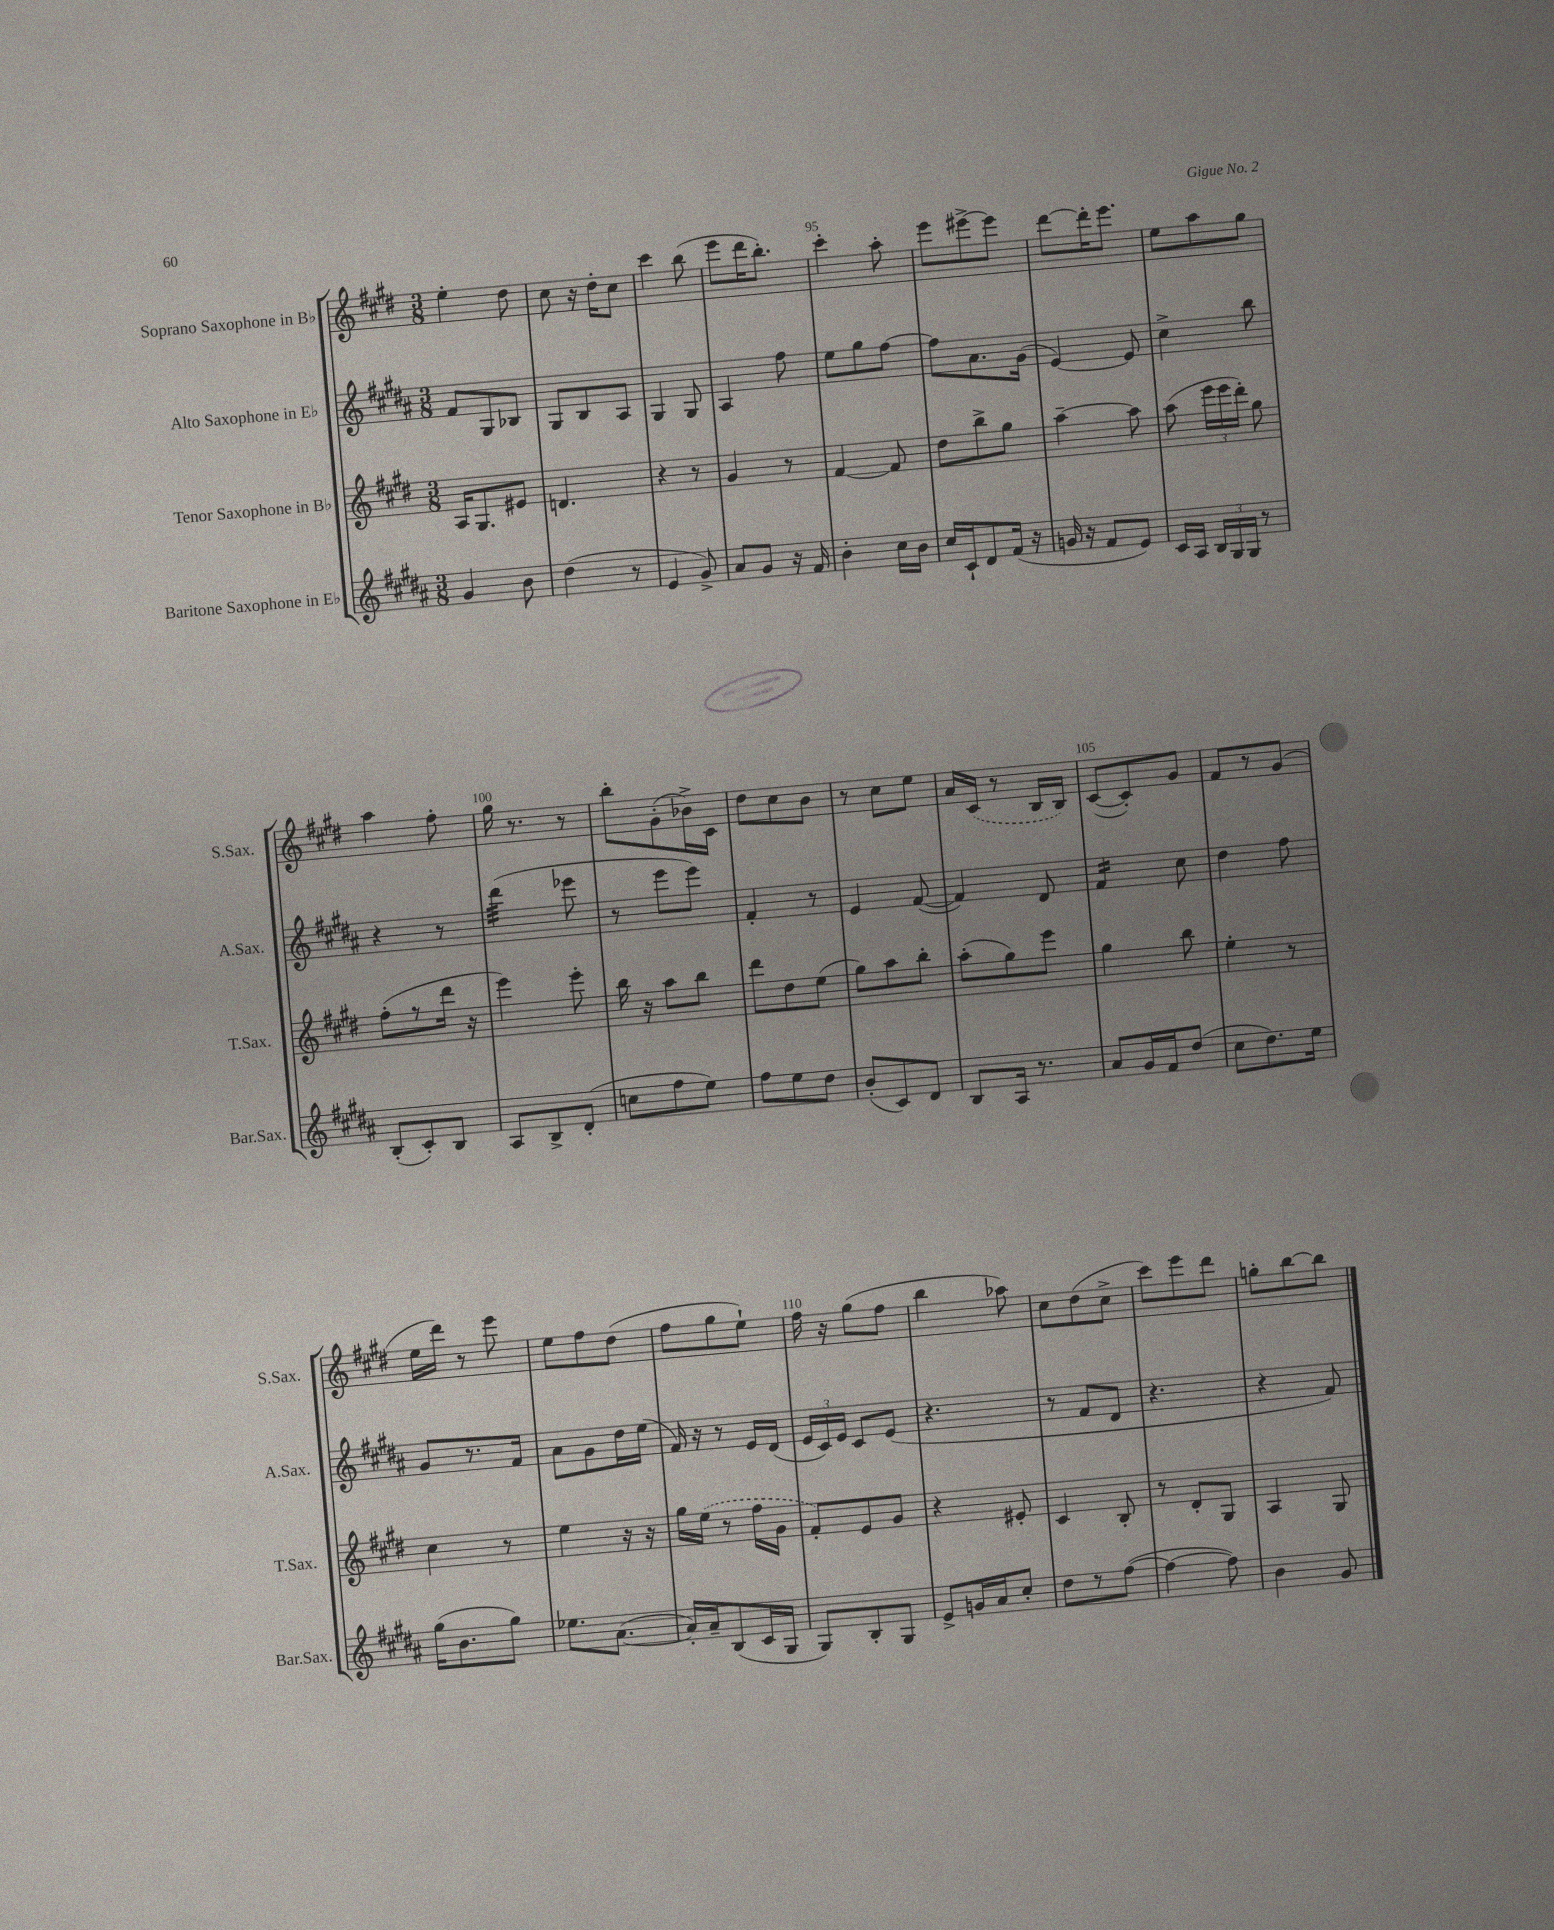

**kern	**kern	**kern	**kern
*staff4	*staff3	*staff2	*staff1
*clefG2	*clefG2	*clefG2	*clefG2
*k[f#c#g#d#a#]	*k[f#c#g#d#]	*k[f#c#g#d#a#]	*k[f#c#g#d#]
*M3/8	*M3/8	*M3/8	*M3/8
4g#	16A	8f#	4ee'
.	8.G#	.	.
.	.	8G#	.
8b	8e#	8B-	8dd#
=	=	=	=
(4dd#	4.d	8G#	8cc#
.	.	8B	16r
.	.	.	16dd#'
8r	.	8A#	8cc#
=	=	=	=
4e	4r	4G#	4ccc#
8g#^)	8r	8G#	(8bb
=	=	=	=
8a#	4g#	4A#	8eee
8g#	.	.	16ddd#
.	.	.	8.bb')
16r	8r	8ff#	.
16f#	.	.	.
=	=	=	=
4b'	[4f#	8ee	4ccc#'
.	.	8gg#	.
16cc#	8f#]	[8ff#	8aa'
16b	.	.	.
=	=	=	=
16cc#	8dd#	8ff#]	8eee
16c#`	.	.	.
8d#	8bb^	8.a#	[8eee#^
(16f#	8gg#	.	8eee#]
16r	.	(16g#	.
=	=	=	=
16g	[4aa~	[4e)	[8ddd#
16r	.	.	.
8f#	.	.	16ddd#']
.	.	.	8.eee
8e)	8aa]	8e]	.
=	=	=	=
16c#	(8aa	4cc#^	8ee
16A#	.	.	.
24B	24eee	.	8aa
24G#	24eee	.	.
24G#	24ddd#')	.	.
8r	8gg#	8bb	8gg#
=	=	=	=
(8B'	(8ff#'	4r	4aa
8c#')	8r	.	.
8B	16ddd#	8r	8ff#'
.	16r	.	.
=	=	=	=
8A#	4eee)	(4ddd#	16gg#
.	.	.	8.r
8B^	.	.	.
(8d#'	8eee'	8eee-	8r
=	=	=	=
8cc	16bb	8r	8bb'
.	16r	.	.
8ff#	8aa	8eee	(8g#'
8ee)	8bb	8eee)	16b-^)
.	.	.	16c#
=	=	=	=
8ff#	8ddd#	4f#'	8dd#
8ee	8dd#	.	8cc#
8dd#	(8ee	8r	8b
=	=	=	=
(8b'	8gg#)	4e	8r
8c#)	8aa	.	8cc#
8d#	8bb'	([8f#	8ee
=	=	=	=
8B	(8aa'	4f#])	16a
.	.	.	(16c#
16A#	8gg#)	.	8r
8.r	.	.	.
.	8eee	8d#	16B
.	.	.	16B)
=	=	=	=
8a#	4gg#	4f#	([8c#
16g#	.	.	8c#'])
16f#	.	.	.
(8dd#	8bb	8cc#	8g#
=	=	=	=
8cc#	4ee'	4dd#	8f#
8.dd#)	.	.	8r
.	8r	8ff#	(8g#
16ee	.	.	.
=	=	=	=
(16gg#	4cc#	8g#	16ee
8.b	.	.	16ddd#)
.	.	8.r	8r
8gg#)	8r	.	8eee
.	.	16f#	.
=	=	=	=
8.ee-	4ee	8a#	8ee
.	.	8g#	8ff#
([8.a#	.	.	.
.	16r	16dd#	(8dd#
.	16r	(16ee	.
=	=	=	=
16a#'])	16gg#	16f#)	8ff#
16a#~	(16ee	16r	.
(8B	8r	8r	8gg#
16c#	16ff#	16e	8ee`)
16G#	16g#	(16d#	.
=	=	=	=
8G#)	8f#')	24e	16ff#
.	.	24c#)	.
.	.	.	16r
.	.	24e	.
8B'	8e	8c#	(8gg#
8G#	8g#	(8e	8ff#
=	=	=	=
8e^	4r	4.r	4bb
16g	.	.	.
16a#	.	.	.
8cc#'	8e#'	.	8aa-)
=	=	=	=
8dd#	4c#	8r	8cc#
8r	.	8f#	(8dd#
([8ff#	8B'	8d#	8cc#^
=	=	=	=
4ff#_	8r	4.r	8ccc#)
.	8d#'	.	8eee
8ff#])	8G#	.	8ddd#
=	=	=	=
4b	4A	4r	8gg'
.	.	.	[8bb
8g#	8G#	8f#)	8bb]
==	==	==	==
*-	*-	*-	*-
